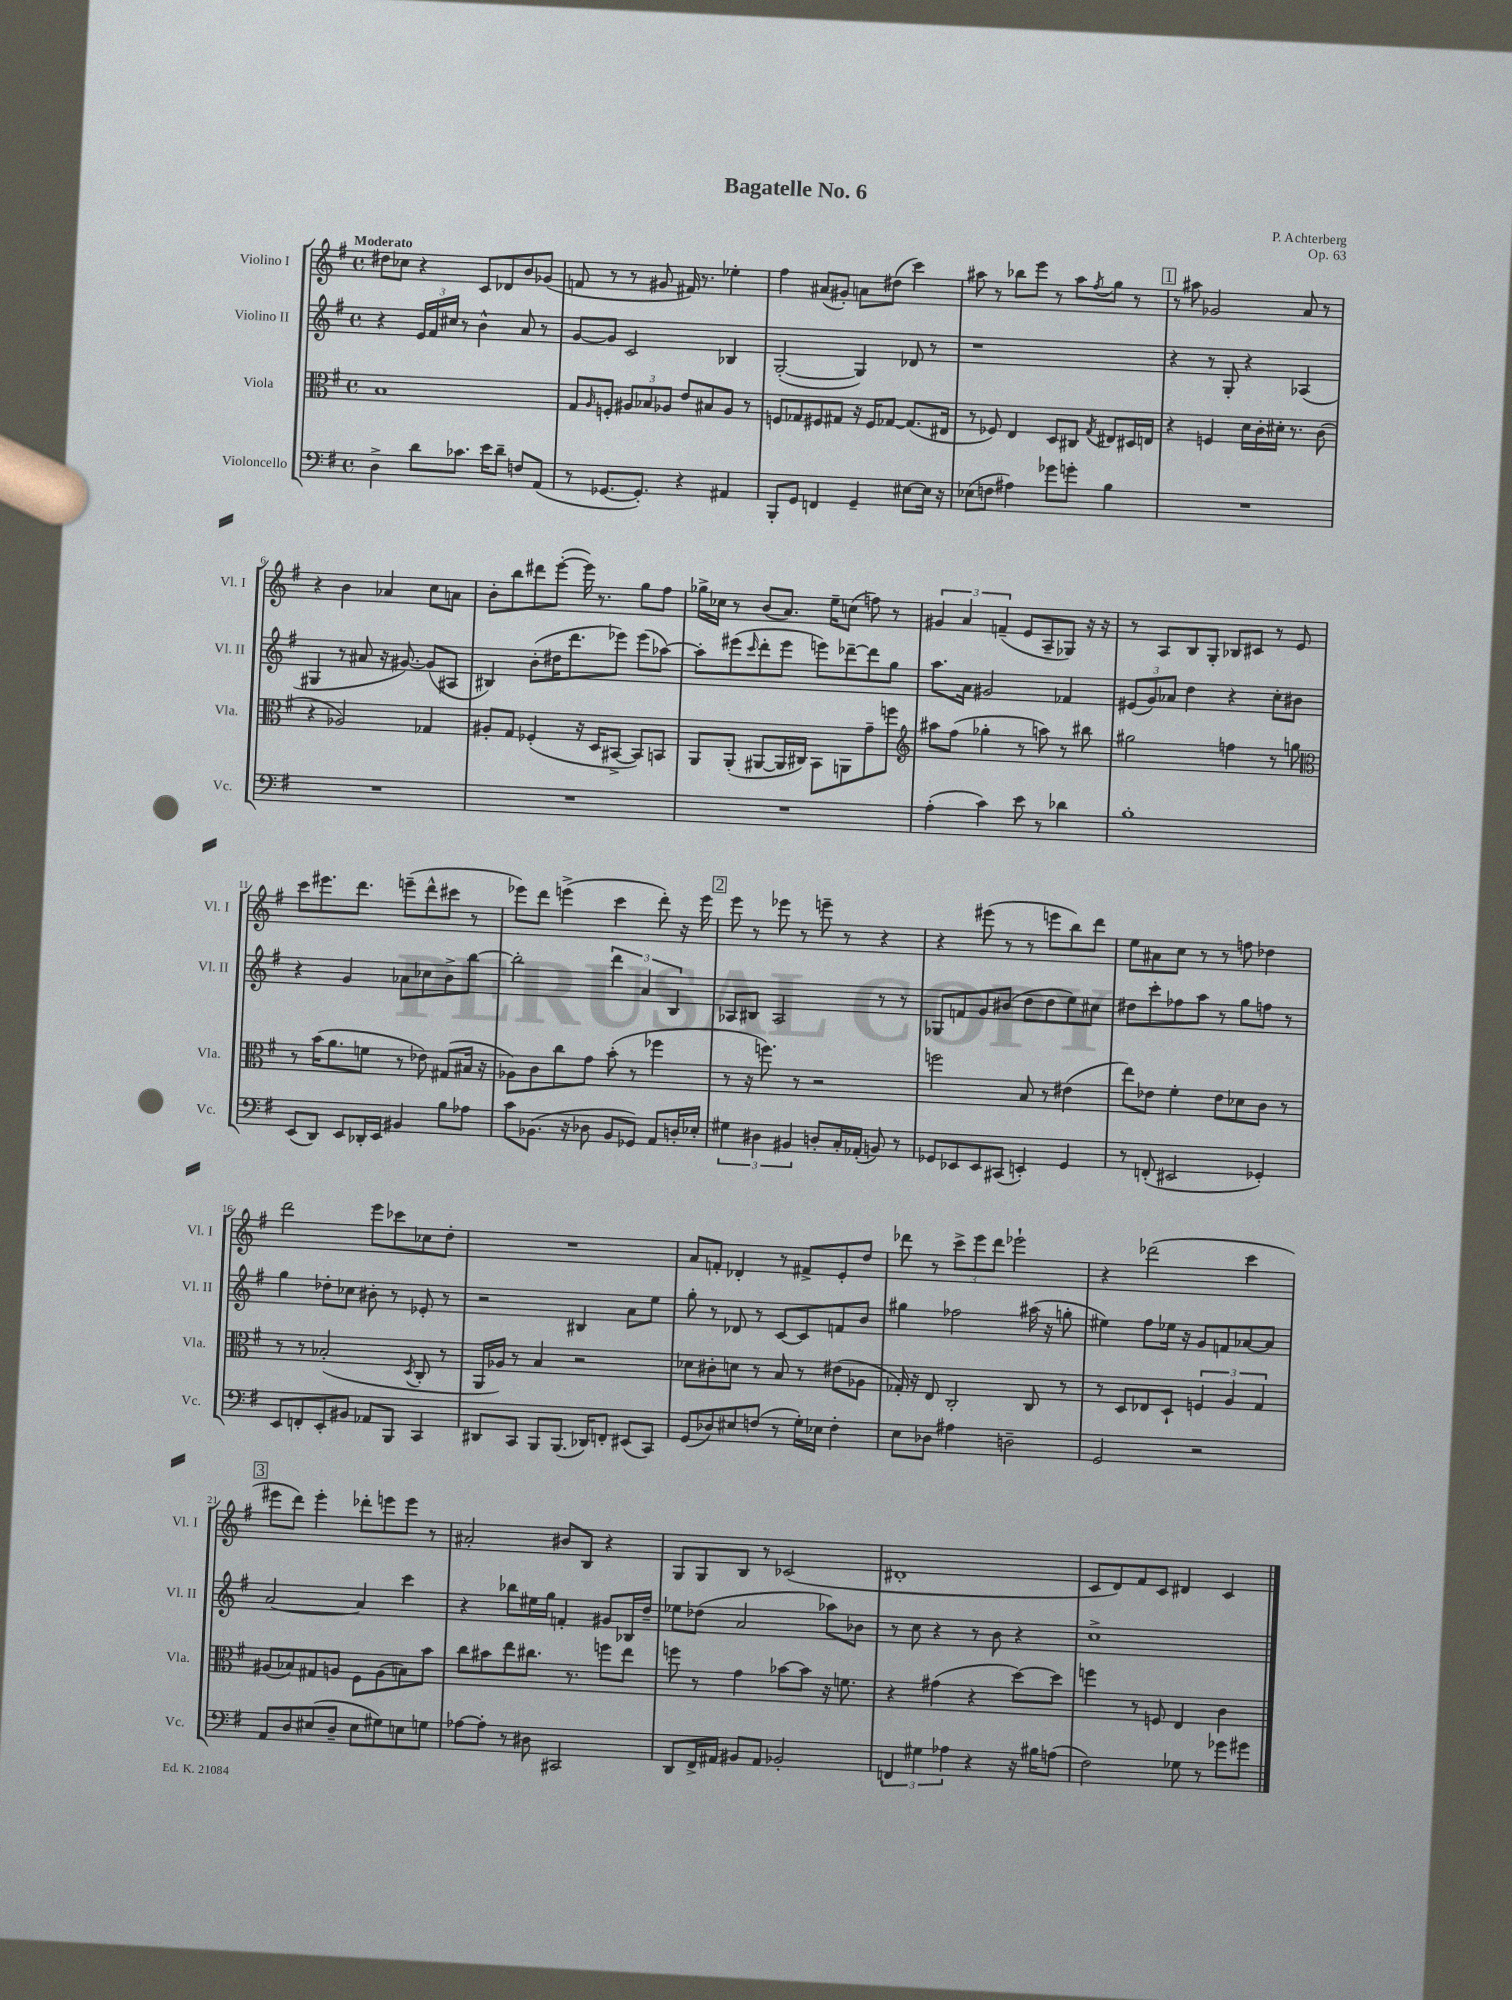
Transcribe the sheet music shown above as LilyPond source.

\header { title = "Bagatelle No. 6" composer = "P. Achterberg" opus = "Op. 63" }
<<
\new StaffGroup <<
\new Staff = "s0" \with { instrumentName = "Violino I" shortInstrumentName = "Vl. I" } {
    \clef treble \key g \major \defaultTimeSignature \time 4/4 \tempo "Moderato"
    dis''8 ces''8 r4 c'8 des'8 b'8 ges'8( |
    f'8 r8 r8 gis'8 fis'16) r8. ees''4-. |
    fis''4 ais'8( gis'8-.) a'8 dis''8( c'''4) |
    ais''8 r8 bes''8 e'''8 r8 ais''8 \acciaccatura { fis''8 } g''8 r8 |
    \mark \markup { \box "1" } r8 ais''8 ges'2 a'8 r8 |
    r4 b'4 aes'4 c''8 a'8 |
    b'8-. b''8 dis'''8 e'''8~-.( e'''16) r8. g''8 fis''8 |
    ges''16-> ces''16 r8 b'8( a'8.) e''16-- c''8( f''8) r8 |
    \tuplet 3/2 { gis'4 a'4 f'4--( } e'8 a8-- ges8) r16 r16 |
    r8 a8 b8 g8-. bes8 cis'8 r8 e'8 |
    c'''8 eis'''8. d'''8. e'''8--( d'''8-^ cis'''8 r8 |
    ees'''8) d'''8 e'''4->( c'''4 d'''8-.) r16 e'''16 |
    \mark \markup { \box "2" } e'''8 r8 ees'''8 r8 e'''8-- r8 r4 |
    r4 eis'''8( r8 r8 e'''8 b''8) d'''8 |
    e''8 ais'8 c''8 r8 r8 f''8 des''4 |
    d'''2 e'''8 ces'''8 ces''8 d''8-. |
    R1 |
    a'8 f'8-. des'4-. r8 fis'8-> e'8-. d''8 |
    des'''8 r8 \tuplet 3/2 { c'''8-> e'''8 des'''8 } ees'''2-! |
    r4 des'''2( c'''4 |
    \mark \markup { \box "3" } eis'''8 d'''8) eis'''4-. des'''8-. e'''8 e'''8 r8 |
    ais'2-. bis'8 b8 r4 |
    g8 g8 b8 r8 ces'2( |
    dis'1-. |
    c'8 d'8) fis'8 c'8 dis'4 c'4 \bar "|." |
}
\new Staff = "s1" \with { instrumentName = "Violino II" shortInstrumentName = "Vl. II" } {
    \clef treble \key g \major \defaultTimeSignature \time 4/4
    r4 \tuplet 3/2 { e'16 fis'16 cis''16 } r8 b'4-^ a'8 r8 |
    g'8~ g'8 c'2 bes4 |
    g2~-.( g4) des'8 r8 |
    r1 |
    \mark \markup { \box "1" } r4 r8 g8-. r4 aes4( |
    gis4 r8 ais'8 r16 gis'8.~) gis'8( ais8 |
    bis4) b'8-.( dis''16 d'''8. ees'''8) ees'''8( aes''8~) |
    aes''8-. eis'''8( \grace { c'''16 } d'''8-. eis'''8 e'''8) des'''8~-- des'''8 g''8 |
    a''8. a'16 gis'2 fes'4 |
    \tuplet 3/2 { eis'8( g'8) aes'8 } d''4 r4 c''8-. bis'8 |
    r4 g'4 aes'8 ces''8 b'8-> b''8~ |
    b''2-. \tuplet 3/2 { d'''4 a'4 b4 } |
    \mark \markup { \box "2" } aes8 bis8 aes2 r8 r8 |
    ges8 f'8 g'8 bis'8( d''8 d''8 e''8) cis''8 |
    dis''8 c'''8-. fes''8 a''8 r8 g''8 f''8 r8 |
    g''4 des''8-. ces''8 bis'8-. r8 ees'8-. r8 |
    r2 bis4 a'8 e''8 |
    g''8-. r8 des'8 r8 c'8~ c'8 f'8 b'8 |
    gis''4 fes''2 ais''16( r16 g''8-. |
    eis''4) fis''8 ees''16 r16 g'8 f'8 aes'8~ aes'8 |
    \mark \markup { \box "3" } a'2~ a'4 c'''4 |
    r4 bes''8 eis''16 g''16 f'4-. gis'8 bes16 d''16-- |
    ees''8 des''8( a'2 aes''8) bes'8 |
    r8 c''8 r4 r8 b'8 r4 |
    c''1-> \bar "|." |
}
\new Staff = "s2" \with { instrumentName = "Viola" shortInstrumentName = "Vla." } {
    \clef alto \key g \major \defaultTimeSignature \time 4/4
    b1 |
    g8 \grace { a16 } f8-. \tuplet 3/2 { ais8 bes8 aes8 } e'8 bis8 aes8 r8 |
    f8 ges8 fis8 gis8 r16 fis16 ges8~ ges8.( eis16 |
    r8 fes8) e4 d8 cis8 \acciaccatura { g8 } eis8 dis16 e16 |
    \mark \markup { \box "1" } r4 f4 d'16 c'16-. dis'16-. r8. c'8( |
    r4 aes2) ges4 |
    ais8-. g8 fes4-.( r16 d16 bis,8~-> bis,8) b,8 |
    a,8 a,8-.( ais,8~ ais,16 cis16) b,8 a,8 g'8-- f''8 |
    \clef treble ais''8 fis''8( ges''4-. r8 a''8) r8 bis''8 |
    gis''2 f''4 r8 g''8 |
    \clef alto r8 b'16( a'8. f'8 r8 ees'8) gis8( bis16 r16 |
    aes8) c'8 c''8 g'8 b'8-.( r8 fes''4 |
    \mark \markup { \box "2" } r8 r16 f''8.) r8 r2 |
    f''2 b8 r8 eis'4( |
    e''8) ees'8 fis'4-. ees'8 des'8 c'8 r8 |
    r8 r8 bes2-.( \acciaccatura { d8 } c8-. r8 |
    a,16 aes16) r8 b4 r2 |
    des'8 cis'8-. d'8 r8 b8 r8 eis'8( aes8 |
    ges16-.) r16 e8 c2-. c8 r8 |
    r8 d8 ees8 d8-! \tuplet 3/2 { f4 a4 g4 } |
    \mark \markup { \box "3" } ais8( bes8) gis8 a8 fis8 a8( b8) b'8 |
    c''8 bis'8 e''8 cis''8. r8. f''8 e''8 |
    f''8 r8 g'4 bes'8~ bes'8 r16 f'8. |
    r4 gis'4( r4 d''8~) d''8 |
    f''4 r8 f8 e4 c'4 \bar "|." |
}
\new Staff = "s3" \with { instrumentName = "Violoncello" shortInstrumentName = "Vc." } {
    \clef bass \key g \major \defaultTimeSignature \time 4/4
    d4-> d'8 ces'8. e'16 d'8-- f8 a,8( |
    r8 ges,8.~ ges,8.-.) r4 ais,4 |
    b,,8-. g,8 f,4 g,4-- eis8~ eis16 r16 |
    ees8( f8 ais4) ges'8 g'8-. b4 |
    \mark \markup { \box "1" } R1 |
    R1 |
    R1 |
    R1 |
    a4-.( c'4) e'8 r8 des'4 |
    b1-. |
    e,8( d,8) e,8 des,16-. e,16 bis,4 b8 aes8 |
    c'8 bes,8.( r16 des8 bes,8 ges,8) a,8 d16-. ees16-. |
    \mark \markup { \box "2" } \tuplet 3/2 { gis4 dis4 bis,4 } d8-. c16-. aes,16-.( b,8) r8 |
    ges,8 ees,8 ees,8 cis,8( e,4-.) ges,4 |
    r8 f,8-.( eis,2 ges,4-.) |
    e,8 f,8-. e,8-. bis,8 aes,8 b,,8 c,4 |
    dis,8 c,8 b,,8 b,,8.( des,16) f,8-. eis,8( c,8) |
    g,8( des8) eis8 f8( r8 g16-.) ees16 f4-. |
    e8 des8 ais4 d2-- |
    g,2 r2 |
    \mark \markup { \box "3" } a,8 d8 eis8( d8-- eis8 gis8) e8 g8 |
    aes8~ aes8-. r8 dis8 cis,2 |
    d,8 fis,16-> ais,16 bis,8 ais,8 bes,2-. |
    \tuplet 3/2 { f,4 gis4 aes4 } r4 r16 bis16 a8( |
    fis2) ges8 r8 ges'8 gis'8 \bar "|." |
}
>>
>>
